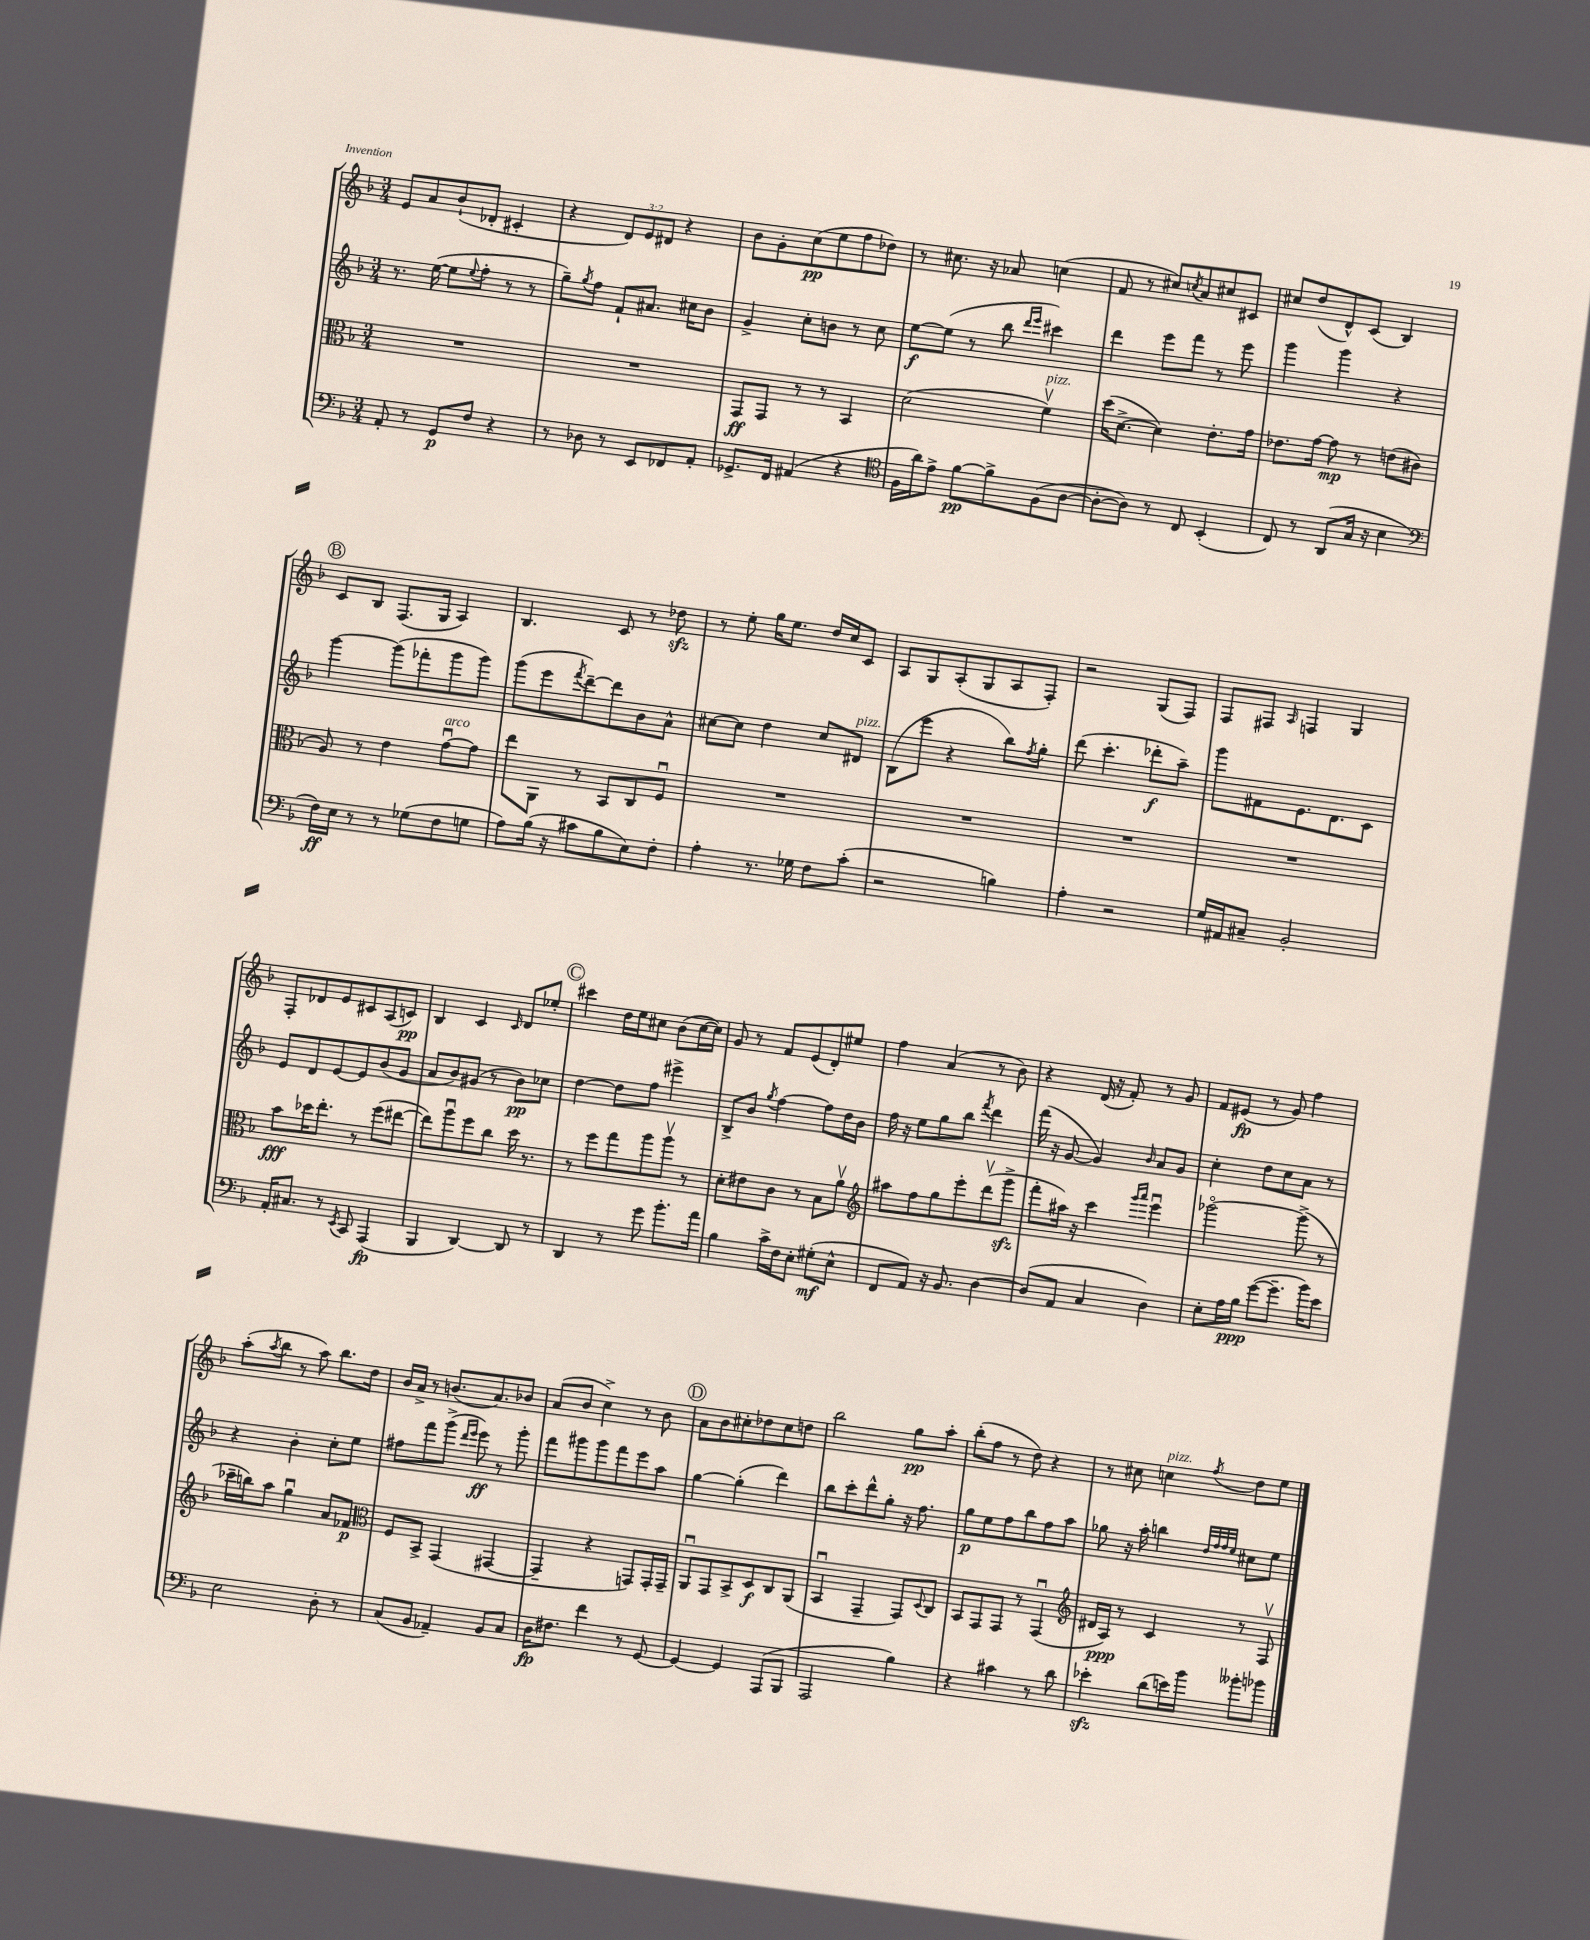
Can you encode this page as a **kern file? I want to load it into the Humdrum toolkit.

**kern	**kern	**kern	**kern
*staff4	*staff3	*staff2	*staff1
*clefF4	*clefC3	*clefG2	*clefG2
*k[b-]	*k[b-]	*k[b-]	*k[b-]
*M3/4	*M3/4	*M3/4	*M3/4
8AA'	2.r	8.r	8e
8r	.	.	8a
.	.	([16ee	.
8GG	.	8ee]	(8b-`
.	.	8qqee	.
8F	.	8ff'	8d-'
4r	.	8r	4c#'
.	.	8r	.
=	=	=	=
8r	2.r	8gg~)	4r
.	.	8qgg	.
8D-	.	8ff	.
8r	.	8f`	12d)
.	.	.	12e
8EE	.	8.a#	.
.	.	.	12d#
8FF-	.	.	4r
.	.	16cc#	.
8AA'	.	8b-	.
=	=	=	=
8.GG-^	8GG	4g^	8b-
.	8GG	.	8g'
16FF	.	.	.
(4AA#	8r	8cc'	(8cc
.	8r	8b	8ee
4r	4BB-	8r	8ff
.	.	8cc	8dd-)
=	=	=	=
*clefC4	*	*	*
16F	(2d	[8ee	8r
16a)	.	.	.
8e^	.	(8ee]	8.cc#
[8f	.	8r	.
.	.	.	16r
8f^]	.	8bb-	8a-
.	.	16qqddd	.
.	.	16qqeee	.
(8F	4fv)	4ccc#)	(4cc
[8A	.	.	.
=	=	=	=
8A'_	(16dd	4ddd	8f
.	[8.d^	.	.
8A])	.	.	8r
8r	4d])	8eee	8cc#)
.	.	.	8qcc
8C	.	8fff	8a
(4BB-'	8.e'	8r	8cc#
.	.	8eee	8c#
.	16g	.	.
=	=	=	=
8C)	8.e-	4ggg	8cc#
8r	.	.	(8dd
.	[16g	.	.
(8AA	8g]	4ggg	8d^^)
16G	8r	.	(8c
16r	.	.	.
4B-	(8e	4r	4B-)
.	8c#	.	.
=	=	=	=
*clefF4	*	*	*
16F)	8A)	[4ggg	8c
16E	.	.	.
8r	8r	.	8B-
8r	4e	(8ggg]	(8.F
(8G-	.	8fff-'	.
.	.	.	16G
8F	[8gu	8ggg	4A)
8G	8g]	8ggg)	.
=	=	=	=
8A)	8ee	(8ggg	4.B-
(16B-	8AA	8eee	.
16r	.	.	.
.	.	8qfff	.
8c#	8r	[8ddd~)	.
8B-	8BB-	8ddd]	8c
8E)	8C	8b-	8r
8F'	8Fu	8a^^	8dd-
=	=	=	=
4A'	2.r	[8cc#	8r
.	.	8cc#]	8ee'
8.r	.	4dd	16gg
.	.	.	8.ee
16G-	.	.	.
8F	.	8cc#	16dd
.	.	.	16cc
(8c'	.	8d#	8c
=	=	=	=
2r	2.r	(8B-	8A
.	.	8eee	8G
.	.	4r	(8A'
.	.	.	8G
4B)	.	8bb-)	8A
.	.	8qff	.
.	.	8gg'	8F')
=	=	=	=
4A'	2.r	(8ddd	2r
.	.	4.ccc'	.
2r	.	.	.
.	.	8ddd-'	(8G
.	.	8aa~)	8F)
=	=	=	=
16G	2.r	8ggg	8F
16AA#	.	.	.
8C#~	.	8f#	8F#
.	.	.	16qqA
2BB-'	.	8.e	4F
.	.	8.d	.
.	.	.	4G
.	.	8c	.
=	=	=	=
16AA'	8b-	8e	8F'
8.C#	.	.	.
.	16dd-	8d	8d-
.	8.ee'	.	.
8r	.	[8e	8e
8qEE	.	.	.
8CC	8r	8e]	8c#
(4AAA	(8ff	(8b-	(8A
.	[8ee#	8g	8c)
=	=	=	=
4BBB-	8ee#])	8a	4B-
.	8aau	8b-)	.
[4DD)	8ff	(8g#	4c
.	8cc	8r	.
.	.	.	16qqc
8DD]	16dd	8b-)	8d
.	8.r	.	.
8r	.	8cc-	8ee-'
=	=	=	=
4DD	8r	[4dd	4ccc#
.	8ff	.	.
8r	8gg	8dd]	16dd
.	.	.	16ee
8g	8aa	8ff	8cc#
8.b-'	8aav	4eee#^	(8b-
.	8r	.	[16cc#
16a	.	.	16cc#])
=	=	=	=
4B-	8d'	8B-^	8g
.	8e#	8b-	8r
.	.	8qgg	.
16c^	8c	[4ff	8f
16F	.	.	.
8E'	8r	.	(8e
(8G#'	8B-	8ff]	8d')
8E^^	8av	16dd	8ee#
.	.	16b-	.
=	=	=	=
*	*clefG2	*	*
8FF	8aa#	16ff	4ff
.	.	16r	.
8AA)	8ff	8ee	.
16r	8gg	8gg	(4a
8.BB-	.	.	.
.	8eee'	8bb-	.
.	.	8qfff	.
[4D	(8dddv	4ddd	8r
.	8ggg^	.	8b-)
=	=	=	=
(8D]	8fff'	(16fff	4r
.	.	16r	.
8AA	16aa#)	[8g	.
.	16r	.	.
4C	4ccc	4g])	(16d
.	.	.	16r
.	.	.	8f')
.	16qqggg	.	.
.	16qqaaa	16qqb-	.
4D)	4eeeu	8a	8r
.	.	8g	8g
=	=	=	=
8E'	[2ggg-o	4cc'	8f
16A	.	.	(8e#
16B-	.	.	.
([8g	.	8dd	8r
8.g~]	.	8cc	8g)
.	(8ggg-^]	8a	4ff
16b-)	.	.	.
8e	8r	8r	.
=	=	=	=
2E	16ccc-~	4r	(8aa'
.	16bb)	.	.
.	.	.	8qaa
.	8aa	.	8bb-
.	4ggu	4b-'	8r
.	.	.	8aa)
8D'	8a	8cc'	8.bb-
8r	8f-	8ee	.
.	.	.	16dd
=	=	=	=
*	*clefC3	*	*
(8C	8F	8ff#	16b-
.	.	.	16a^
8BB-	8BB-^	8fff	8r
4AA-~)	(4GG	(8ggg^	(8.b
.	.	16qqddd	.
.	.	16qqeee	.
.	.	8eee)	.
.	.	.	8.a)
8BB-	[4GG#	8r	.
8C	.	8ggg'	8b-
=	=	=	=
16D	4GG#~]	8fff	(8a
8.F#	.	.	.
.	.	8ggg#	8b-
4f	4r	8ggg#	4cc^)
.	.	8fff	.
8r	8GG)	8eee	8r
[8GG	16GG'	8aa	8b-
.	16GG~	.	.
=	=	=	=
4GG_	8AAu	[4gg	8a
.	8GG	.	8b-
4GG]	8BB-^	(4gg']	8cc#'
.	8D	.	8dd-
(8AAA	8C	4ddd)	8cc#
8BBB-	(8AA	.	8dd
=	=	=	=
2AAA	4BB-u	8bb-	2bb-
.	.	8ccc'	.
.	4GG~	8ddd^^	.
.	.	8gg'	.
4B-)	8GG)	16r	8gg
.	.	8.ff	.
.	8qqD	.	.
.	8C	.	8aa'
=	=	=	=
4r	8BB-	8gg	(8bb-'
.	8GG	8ee	8ff
4c#	8GG	8ff	8r
.	8r	8bb-	8dd)
8r	(4GGu	8ff	4r
8d	.	8aa	.
=	=	=	=
*	*clefG2	*	*
4e-'	16d#	8gg-	8r
.	16A)	.	.
.	8r	16r	8cc#
.	.	16aa'	.
(8d	4c	4bb	4cc
16e)	.	.	.
16b-	.	.	.
.	.	32qqdd	.
.	.	32qqff	.
.	.	32qqff	.
.	.	32qqee	8qff
8b--'	8r	8cc#	8dd
8b-	8Fv	8ee	8ee
==	==	==	==
*-	*-	*-	*-
